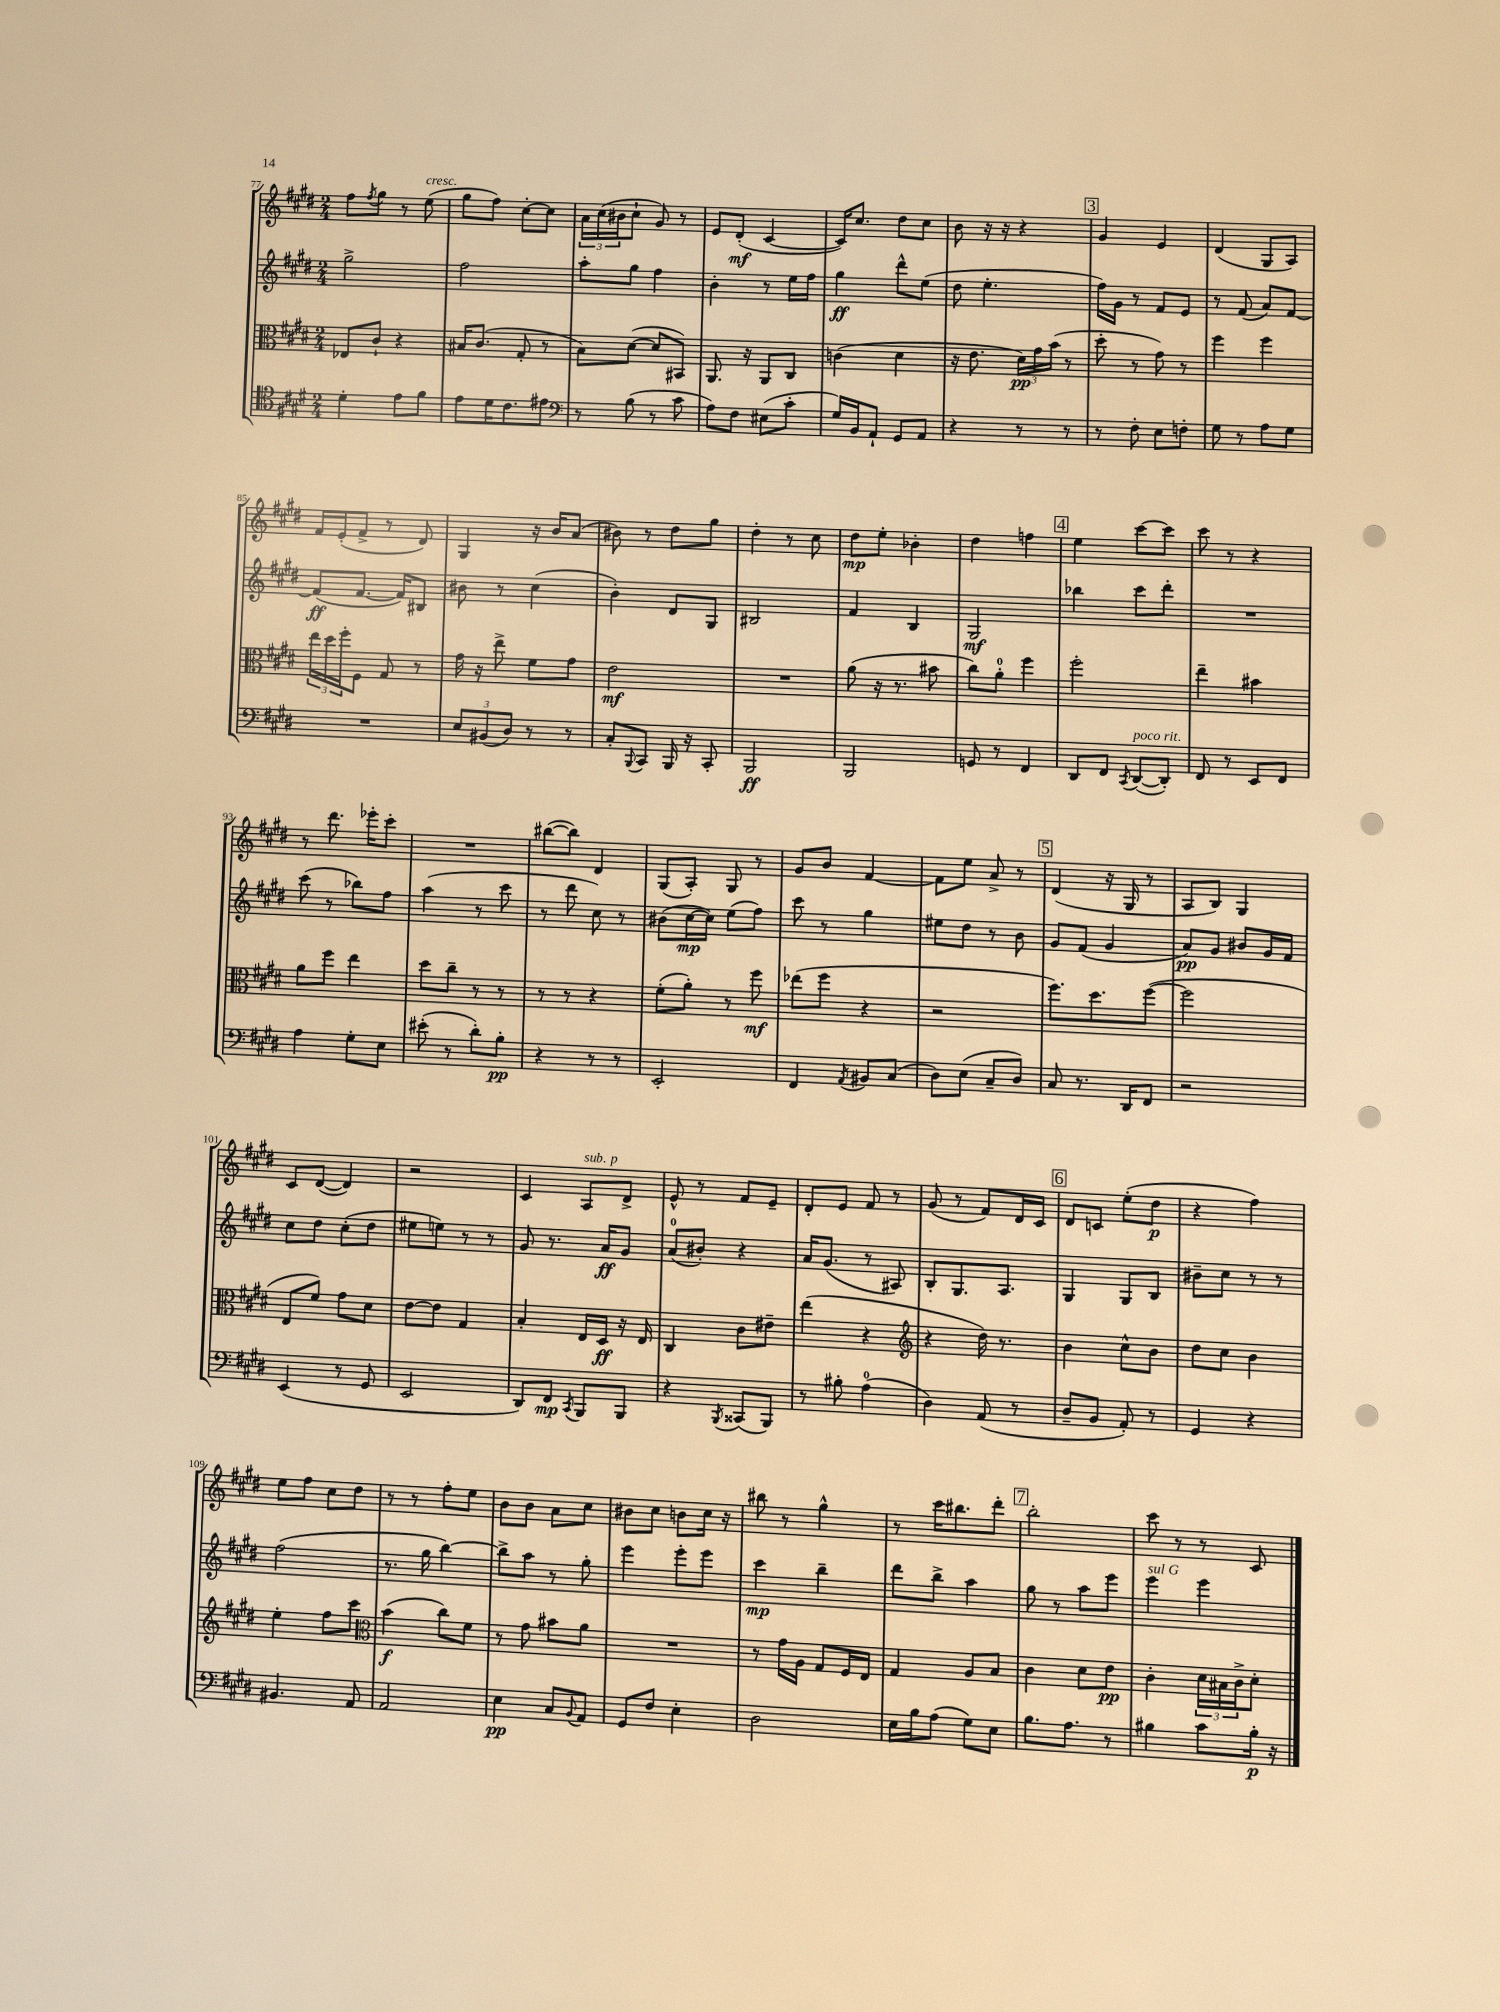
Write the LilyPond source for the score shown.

<<
\new StaffGroup <<
\new Staff = "s0" {
    \clef treble \key e \major \numericTimeSignature \time 2/4
    fis''8 \acciaccatura { fis''8 } gis''8 r8 e''8^\markup { \italic "cresc." }( |
    gis''8 fis''8) cis''8~-. cis''8 |
    \tuplet 3/2 { a'16 cis''16( bis'16 } cis''8-! gis'8) r8 |
    e'8 dis'8-.\mf( cis'4~ |
    cis'16) cis''8. dis''8 cis''8 |
    b'8 r16 r16 r4 |
    \mark \markup { \box "3" } gis'4 e'4 |
    dis'4( gis8 a8) |
    fis'16 e'16-.( fis'8-> r8 dis'8) |
    gis4 r16 b'16 a'8( |
    bis'8) r8 dis''8 gis''8 |
    dis''4-. r8 cis''8 |
    dis''8\mp e''8-. bes'4-. |
    dis''4 f''4 |
    \mark \markup { \box "4" } e''4 cis'''8~ cis'''8 |
    cis'''8 r8 r4 |
    r8 dis'''8. ees'''16-. cis'''8-. |
    R2 |
    bis''8~( bis''8) dis'4 |
    gis8( a8-.) gis8 r8 |
    gis'8 b'8 fis'4~ |
    fis'8 e''8 a'8-> r8 |
    \mark \markup { \box "5" } dis'4( r16 gis16 r8 |
    a8 b8) gis4 |
    cis'8 dis'8~( dis'4) |
    r2 |
    cis'4 a8^\markup { \italic "sub. p" } dis'8-> |
    e'8-^ r8 fis'8 e'8-- |
    dis'8-. e'8 fis'8 r8 |
    gis'8( r8 fis'8) dis'16 cis'16 |
    \mark \markup { \box "6" } dis'8 c'8 e''8-.( dis''8\p |
    r4 fis''4) |
    e''8 fis''8 cis''8 dis''8 |
    r8 r8 fis''8-. e''8 |
    b'8 b'8 a'8 cis''8 |
    bis'8 cis''8 b'8 cis''16 r16 |
    bis''8 r8 gis''4-^ |
    r8 cis'''16 bis''8. dis'''8-. |
    \mark \markup { \box "7" } b''2-. |
    cis'''8 r8 r8 cis'8 \bar "|." |
}
\new Staff = "s1" {
    \clef treble \key e \major \numericTimeSignature \time 2/4
    gis''2-> |
    fis''2 |
    a''8-. gis''8 fis''4 |
    b'4-. r8 e''16 fis''16 |
    gis''4\ff dis'''8-^ e''8( |
    dis''8 e''4.-. |
    \mark \markup { \box "3" } fis''16) gis'16 r8 fis'8 e'8 |
    r8 fis'8( a'8) fis'8~ |
    fis'8\ff( fis'8.~ fis'16) bis8 |
    bis'8 r8 cis''4( |
    b'4-.) dis'8 gis8 |
    bis2 |
    fis'4 b4 |
    gis2\mf |
    \mark \markup { \box "4" } bes''4 cis'''8 dis'''8-. |
    R2 |
    cis'''8( r8 bes''8) fis''8 |
    a''4( r8 cis'''8 |
    r8 dis'''8 cis''8) r8 |
    bis'8( cis''16~\mp cis''16) e''8( fis''8) |
    cis'''8 r8 gis''4 |
    eis''8 dis''8 r8 b'8 |
    \mark \markup { \box "5" } gis'8 fis'8( gis'4 |
    a'8\pp) gis'8 bis'8 gis'16 fis'16 |
    cis''8 dis''8 cis''8-.( dis''8 |
    eis''8 e''8) r8 r8 |
    gis'8 r8. a'16\ff gis'8 |
    a'8-0( bis'8-.) r4 |
    a'16 gis'8.( r8 ais8) |
    b8-. gis8. a8. |
    \mark \markup { \box "6" } gis4 gis8 b8 |
    bis'8-- cis''8 r8 r8 |
    fis''2( |
    r8. gis''16 b''4~) |
    b''8-> a''8 r8 gis''8-. |
    e'''4 e'''8-. e'''8 |
    cis'''4\mp b''4-- |
    dis'''8 b''8-> a''4 |
    \mark \markup { \box "7" } gis''8 r8 a''8 e'''8 |
    e'''4^\markup { \italic "sul G" } e'''4 \bar "|." |
}
\new Staff = "s2" {
    \clef alto \key e \major \numericTimeSignature \time 2/4
    ees8 cis'8-! r4 |
    bis16 cis'8.( gis8-. r8 |
    b8) dis'8~( dis'8 bis,8) |
    a,8. r16 a,8 cis8 |
    c'4( dis'4 |
    r16 e'8. \tuplet 3/2 { dis'16\pp) gis'16 b'16( } r8 |
    \mark \markup { \box "3" } dis''8-. r8 gis'8) r8 |
    fis''4 fis''4 |
    \tuplet 3/2 { e''16 dis''16 fis''16-. } fis8 gis8 r8 |
    gis'16 r16 e''8-> fis'8 gis'8 |
    e'2\mf |
    R2 |
    a'8( r16 r8. bis'8 |
    cis''8) a'8-0-. fis''4 |
    \mark \markup { \box "4" } fis''2-. |
    e''4-- bis'4 |
    a'8 fis''8 e''4 |
    dis''8 cis''8-- r8 r8 |
    r8 r8 r4 |
    fis'8-.( a'8-.) r8 fis''8\mf |
    ees''8( fis''8 r4 |
    r2 |
    \mark \markup { \box "5" } fis''8.) dis''8. fis''8~( |
    fis''2 |
    e8 fis'8) gis'8 dis'8 |
    e'8~ e'8 gis4 |
    b4-. e16 dis16\ff r16 e16 |
    cis4 cis'8 eis'8-- |
    e''4( r4 |
    \clef treble r4 dis''16) r8. |
    \mark \markup { \box "6" } b'4 cis''8-^ b'8 |
    dis''8 cis''8 b'4 |
    e''4-. fis''8 cis'''8 |
    \clef alto b'4\f( cis''8) fis'8 |
    r8 gis'8 bis'8 a'8 |
    R2 |
    r8 gis'16 a16 gis8 fis16 e16 |
    gis4 a8 b8 |
    \mark \markup { \box "7" } cis'4 dis'8 e'8\pp |
    cis'4-. \tuplet 3/2 { dis'16 bis16 cis'16-> } dis'8-. \bar "|." |
}
\new Staff = "s3" {
    \clef tenor \key e \major \numericTimeSignature \time 2/4
    dis'4-. e'8 fis'8 |
    e'8 dis'16 cis'8. eis'8 |
    \clef bass r8 b8( r8 cis'8 |
    a8) fis8 eis8( cis'8-. |
    gis16) b,16 a,8-! gis,8 a,8 |
    r4 r8 r8 |
    \mark \markup { \box "3" } r8 fis8-. e8 f8-. |
    gis8 r8 a8 gis8 |
    R2 |
    \tuplet 3/2 { e8 bis,8( dis8) } r8 r8 |
    cis8-. \appoggiatura { b,,8 } cis,8 b,,16 r16 cis,8-. |
    b,,2\ff |
    b,,2 |
    g,8 r8 fis,4 |
    \mark \markup { \box "4" } dis,8 fis,8 \acciaccatura { cis,8 } dis,8~^\markup { \italic "poco rit." }( dis,8-.) |
    fis,8 r8 e,8 fis,8 |
    a4 gis8-. e8 |
    eis'8-.( r8 dis'8-.) b8-.\pp |
    r4 r8 r8 |
    e,2-. |
    fis,4 \acciaccatura { a,8 } bis,8 cis8( |
    dis8) e8( cis8-- dis8) |
    \mark \markup { \box "5" } cis8 r8. dis,16 fis,8 |
    r2 |
    e,4( r8 gis,8 |
    e,2 |
    dis,8) fis,8\mp \acciaccatura { cis,8 } b,,8 b,,8 |
    r4 \acciaccatura { b,,8 } cisis,8( b,,8) |
    r8 bis8-. a4-0( |
    dis4) a,8( r8 |
    \mark \markup { \box "6" } dis8-- b,8 a,8-.) r8 |
    gis,4 r4 |
    bis,4. a,8 |
    a,2 |
    e4\pp cis8 \appoggiatura { b,8 } a,8 |
    gis,8 fis8 e4-. |
    dis2 |
    e16 b16 a8( gis8) e8 |
    \mark \markup { \box "7" } b8. a8. r8 |
    bis4 cis'8 bis16-.\p r16 \bar "|." |
}
>>
>>
\layout { \context { \Score currentBarNumber = #77 } }
